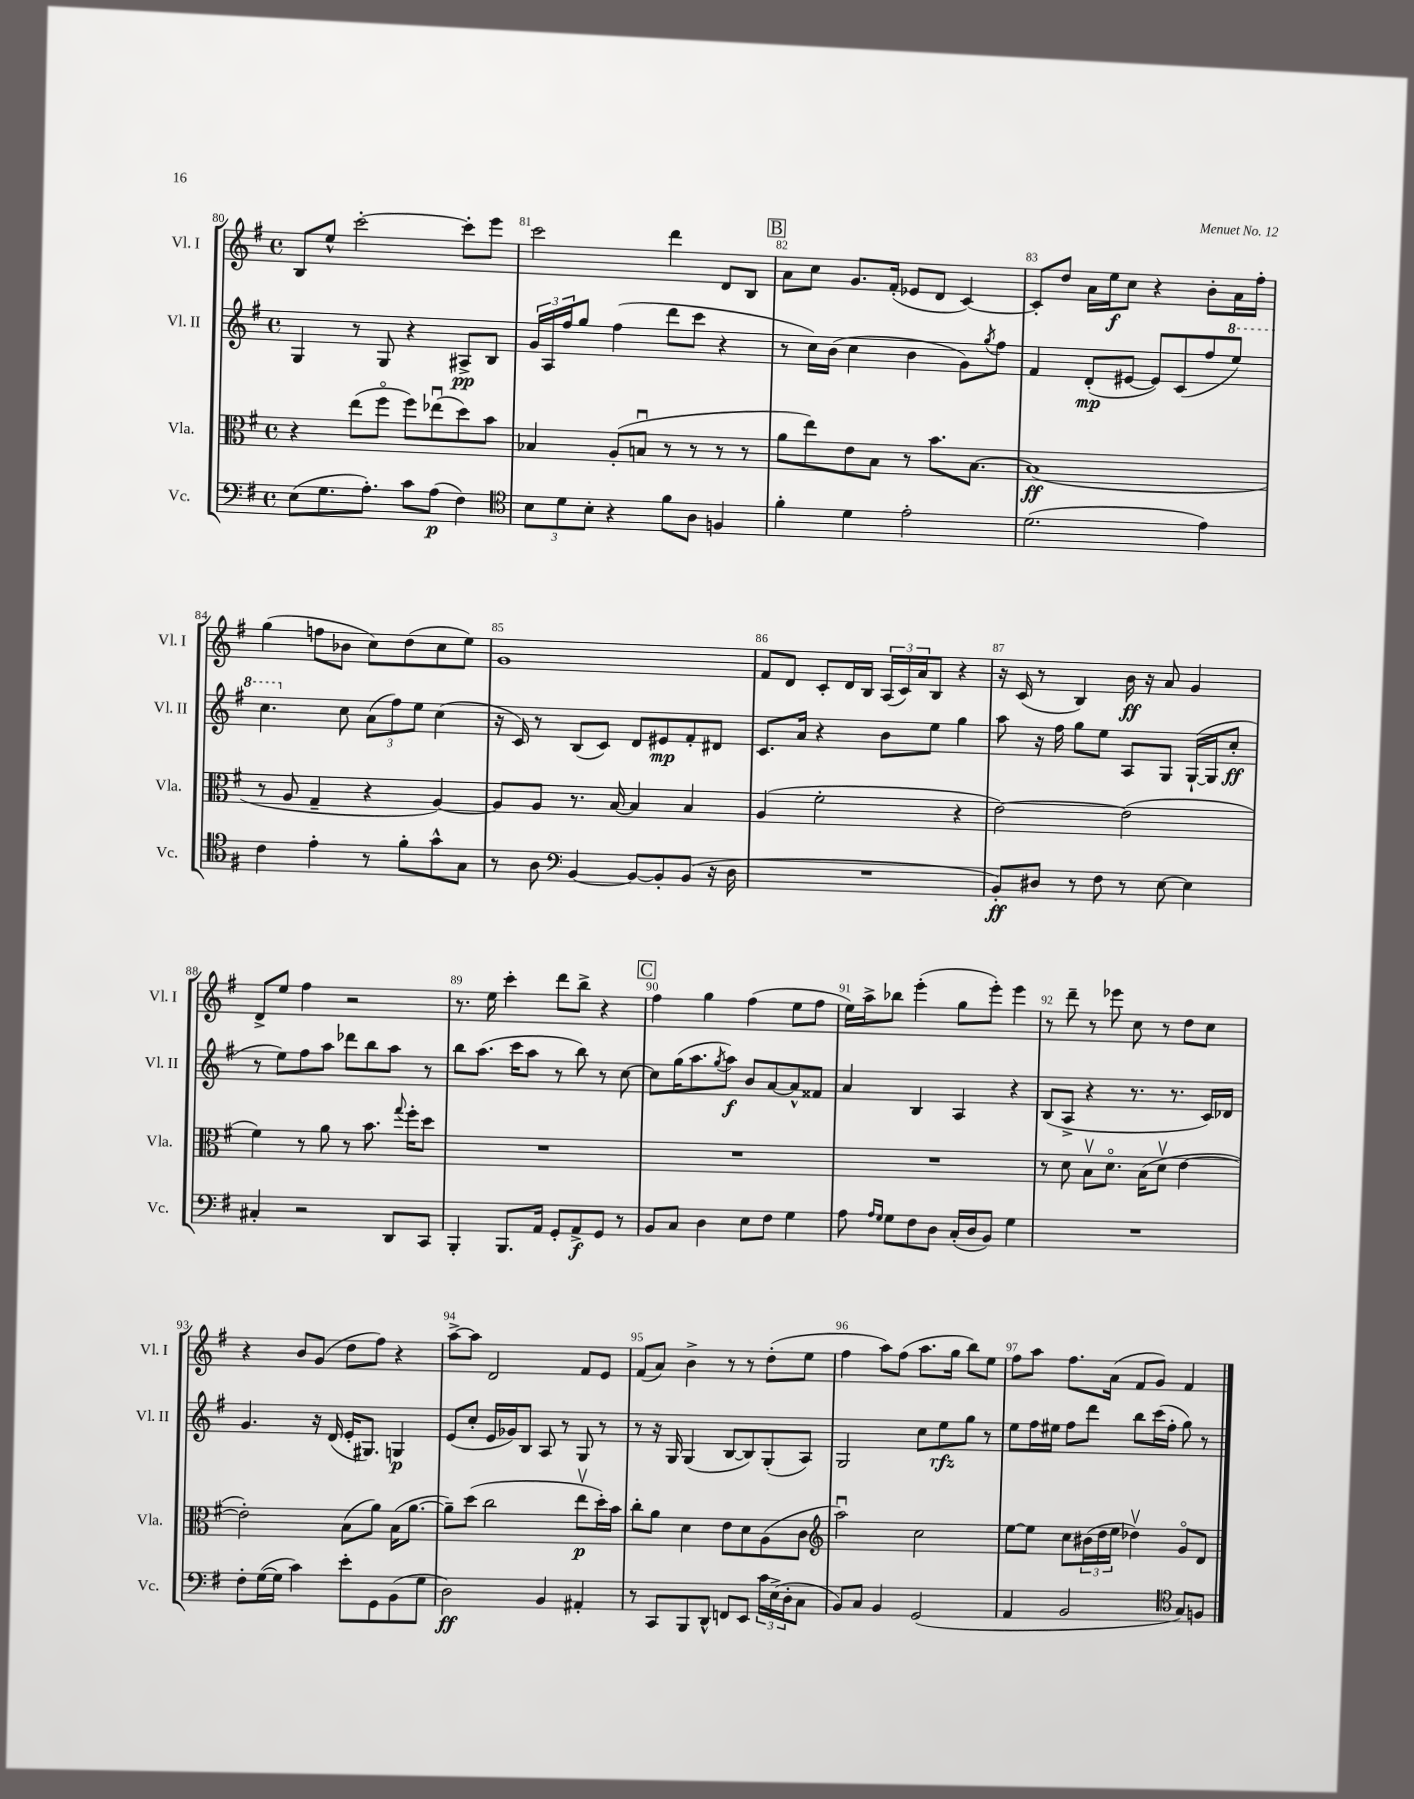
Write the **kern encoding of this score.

**kern	**dynam	**kern	**dynam	**kern	**dynam	**kern	**dynam
*part4	*part4	*part3	*part3	*part2	*part2	*part1	*part1
*staff4	*staff4	*staff3	*staff3	*staff2	*staff2	*staff1	*staff1
*I"Vc.	*	*I"Vla.	*	*I"Vl. II	*	*I"Vl. I	*
*I'Vc.	*	*I'Vla.	*	*I'Vl. II	*	*I'Vl. I	*
*clefF4	*	*clefC3	*	*clefG2	*	*clefG2	*
*k[f#]	*	*k[f#]	*	*k[f#]	*	*k[f#]	*
*M4/4	*	*M4/4	*	*M4/4	*	*M4/4	*
*met(c)	*	*met(c)	*	*met(c)	*	*met(c)	*
=80	=80	=80	=80	=80	=80	=80	=80
(8E\L	.	4r	.	4G/	.	8B/L	.
8.G\	.	.	.	.	.	8ee^^/J	.
.	.	(8ee\L	.	8r	.	[2ccc'\	.
8.A'\J)	.	.	.	.	.	.	.
.	.	8ff#\J	.	8G/	.	.	.
8c\L	.	8ff#\L)	.	4r	.	.	.
(8A\J	p	(8ee-Xu\	.	.	.	.	.
4F#\)	.	8dd\)	.	8A#X^/L	pp	8ccc'\L]	.
.	.	8b\J	.	8B/J	.	8eee\J	.
=81	=81	=81	=81	=81	=81	=81	=81
*clefC4	*	*	*	*	*	*	*
12B\L	.	4B-X/	.	24g/LL	.	2ccc\	.
.	.	.	.	24A/	.	.	.
12d\	.	.	.	24ff#/J	.	.	.
.	.	.	.	8gg/J	.	.	.
12B'\J	.	.	.	.	.	.	.
4r	.	(8A'/L	.	(4ff#\	.	.	.
.	.	8Bnu/J	.	.	.	.	.
8f#\L	.	8r	.	8ddd\L	.	4ddd\	.
8A\J	.	8r	.	8ccc\J	.	.	.
4Fn/	.	8r	.	4r	.	8d/L	.
.	.	8r	.	.	.	8B/J	.
!!LO:REH:place=s1:t=B
=82	=82	=82	=82	=82	=82	=82	=82
4f#'\	.	8a\L	.	8r	.	8a\L	.
.	.	8ee\)	.	16cc\LL)	.	8cc\J	.
.	.	.	.	(16b\JJ	.	.	.
4d\	.	8e\	.	4cc\	.	8.g/L	.
.	.	8B\J	.	.	.	.	.
.	.	.	.	.	.	(16f#'/Jk	.
2e'\	.	8r	.	4b\	.	8e-X/L	.
.	.	8.b\L	.	.	.	8d/J	.
.	.	.	.	8g\L)	.	[4c/)	.
.	.	[8.B\J	.	.	.	.	.
.	.	.	.	8qgg/	.	.	.
.	.	.	.	8ff#\J	.	.	.
=83	=83	=83	=83	=83	=83	=83	=83
(2.d\	.	(1B]	ff	4f#/	.	8c'/L]	.
.	.	.	.	.	.	8dd/J	.
.	.	.	.	(8d'/L	mp	16a\LL	.
.	.	.	.	.	.	16ee\J	f
.	.	.	.	[8e#X/J	.	8cc\J	.
.	.	.	.	8e#/L])	.	4r	.
.	.	.	.	(8c/	.	.	.
4e\)	.	.	.	8ff#/	.	8b'\L	.
*	*	*	*	*8va	*	*	*
.	.	.	.	8eee/J)	.	16a\L	.
.	.	.	.	.	.	16ff#'\JJ	.
!!LO:LB:g=z
=84	=84	=84	=84	=84	=84	=84	=84
4c\	.	8r	.	4.ccc\	.	(4gg\	.
.	.	8A/	.	.	.	.	.
4e'\	.	4G~/	.	.	.	8ffn\L	.
*	*	*	*	*X8va	*	*	*
.	.	.	.	8cc\	.	8b-X\J	.
8r	.	4r	.	(12a\L	.	8cc\L)	.
.	.	.	.	12ff#\)	.	.	.
8f#'\L	.	.	.	.	.	(8dd\	.
.	.	.	.	12ee\J	.	.	.
8g^^\	.	[4A/)	.	(4cc\	.	8cc\	.
8G\J	.	.	.	.	.	8ee\J)	.
=85	=85	=85	=85	=85	=85	=85	=85
8r	.	8A/L]	.	16r	.	1g	.
.	.	.	.	16c/)	.	.	.
8A\	.	8A/J	.	8r	.	.	.
*clefF4	*	*	*	*	*	*	*
[4BB/	.	8.r	.	(8B/L	.	.	.
.	.	.	.	8c/J)	.	.	.
.	.	[16B/	.	.	.	.	.
8BB/L_	.	4B/]	.	8d/L	.	.	.
8BB'/]	.	.	.	8e#X/	mp	.	.
(8BB/J	.	4B/	.	8f#'/	.	.	.
16r	.	.	.	8d#X/J	.	.	.
16D\	.	.	.	.	.	.	.
=86	=86	=86	=86	=86	=86	=86	=86
1r	.	(4A/	.	8.c/L	.	8f#/L	.
.	.	.	.	.	.	8d/J	.
.	.	.	.	16a/Jk	.	.	.
.	.	2f#'\	.	4r	.	8c'/L	.
.	.	.	.	.	.	16d/L	.
.	.	.	.	.	.	16B/JJ	.
.	.	.	.	8b\L	.	(24A/LL	.
.	.	.	.	.	.	24c/)	.
.	.	.	.	.	.	24a/J	.
.	.	.	.	8ee\J	.	8B/J	.
.	.	4r	.	4gg\	.	4r	.
=87	=87	=87	=87	=87	=87	=87	=87
8BB'/L)	ff	[2e\)	.	8aa\	.	16r	.
.	.	.	.	.	.	(16c/	.
8D#X/J	.	.	.	16r	.	8r	.
.	.	.	.	16ff#\	.	.	.
8r	.	.	.	8gg\L	.	4B/)	.
8F#\	.	.	.	8ee\J	.	.	.
8r	.	(2e\]	.	8A/L	.	16b\	ff
.	.	.	.	.	.	16r	.
[8E\	.	.	.	8G/J	.	8a/	.
4E\]	.	.	.	([16G`/LL	.	4g/	.
.	.	.	.	16G/J]	.	.	.
.	.	.	.	8cc'/J	ff	.	.
!!LO:LB:g=z
=88	=88	=88	=88	=88	=88	=88	=88
4C#X'/	.	4f#\)	.	8r	.	8d^/L	.
.	.	.	.	8ee\L)	.	8ee/J	.
2r	.	8r	.	8ff#\	.	4ff#\	.
.	.	8a\	.	8aa\J	.	.	.
.	.	8r	.	8ddd-X\L	.	2r	.
.	.	8.b\	.	8bb\	.	.	.
8DD/L	.	.	.	8aa\J	.	.	.
.	.	8qqgg/	.	.	.	.	.
.	.	16ff#'\KL	.	.	.	.	.
8CC/J	.	8dd\J	.	8r	.	.	.
=89	=89	=89	=89	=89	=89	=89	=89
4BBB'/	.	1r	.	8bb\L	.	8.r	.
.	.	.	.	(8.aa\J	.	.	.
.	.	.	.	.	.	16ee\	.
8.BBB/L	.	.	.	.	.	4ccc'\	.
.	.	.	.	16ccc\KL	.	.	.
.	.	.	.	8aa\J	.	.	.
16AA/Jk	.	.	.	.	.	.	.
8GG'/L	.	.	.	8r	.	8ddd\L	.
8AA^/	f	.	.	8bb\)	.	8bb^\J	.
8GG/J	.	.	.	8r	.	4r	.
8r	.	.	.	[8cc\	.	.	.
!!LO:REH:place=s1:t=C
=90	=90	=90	=90	=90	=90	=90	=90
8BB/L	.	1r	.	8cc\L]	.	4ff#\	.
8C/J	.	.	.	(16gg\K	.	.	.
.	.	.	.	8.aa\	.	.	.
4D\	.	.	.	.	.	4gg\	.
.	.	.	.	8qgg/	.	.	.
.	.	.	.	8aa\J)	f	.	.
8E\L	.	.	.	8b/L	.	(4ff#\	.
8F#\J	.	.	.	[8a/	.	.	.
4G\	.	.	.	8a^^/]	.	8ee\L	.
.	.	.	.	8f##X/J	.	8ff#\J	.
=91	=91	=91	=91	=91	=91	=91	=91
8A\	.	1r	.	4a/	.	16ee\LL)	.
.	.	.	.	.	.	16aa^\J	.
16qqA/LL	.	.	.	.	.	.	.
16qqG/JJ	.	.	.	.	.	.	.
8G\L	.	.	.	.	.	8bb-X\J	.
8F#\	.	.	.	4B/	.	(4eee'\	.
8D\J	.	.	.	.	.	.	.
(16C'/LL	.	.	.	4A/	.	8gg\L	.
16D/J	.	.	.	.	.	.	.
8BB/J)	.	.	.	.	.	8eee'\J)	.
4G\	.	.	.	4r	.	4eee\	.
=92	=92	=92	=92	=92	=92	=92	=92
1r	.	8r	.	(8B/L	.	8r	.
.	.	8d\	.	8A^/J	.	8ddd~\	.
.	.	8Bv\L	.	4r	.	8r	.
.	.	8.d\J	.	.	.	8eee-X\	.
.	.	.	.	8.r	.	8cc\	.
.	.	(16B\KL	.	.	.	.	.
.	.	8dv\J	.	.	.	8r	.
.	.	.	.	8.r	.	.	.
.	.	[4e\	.	.	.	8dd\L	.
.	.	.	.	16c/LL)	.	8cc\J	.
.	.	.	.	16d-X/JJ	.	.	.
!!LO:LB:g=z
=93	=93	=93	=93	=93	=93	=93	=93
8F#'\L	.	2e'\])	.	4.g/	.	4r	.
([16G\L	.	.	.	.	.	.	.
16G\JJ]	.	.	.	.	.	.	.
4c\)	.	.	.	.	.	8b/L	.
.	.	.	.	16r	.	(8g/J	.
.	.	.	.	(16d/	.	.	.
8e'\L	.	(8B\L	.	16e'/KL	.	8dd\L	.
.	.	.	.	8.G#X/J)	.	.	.
8GG\	.	8a\J)	.	.	.	8ff#\J)	.
(8BB\	.	(16B\KL	.	4Gn/	p	4r	.
.	.	[8.a\J	.	.	.	.	.
8G\J	.	.	.	.	.	.	.
=94	=94	=94	=94	=94	=94	=94	=94
2D\)	ff	8a~\L])	.	(8e/L	.	[8aa^\L	.
.	.	(8dd\J	.	8cc'/J	.	8aa\J]	.
.	.	2cc\	.	16e/LL	.	2d/	.
.	.	.	.	16g-X/J)	.	.	.
.	.	.	.	8B/J	.	.	.
4BB/	.	.	.	8A/	.	.	.
.	.	.	.	8r	.	.	.
4AA#X'/	.	8eev\L	p	8G/	.	8f#/L	.
.	.	16dd'\L)	.	8r	.	8e/J	.
.	.	16b\JJ	.	.	.	.	.
=95	=95	=95	=95	=95	=95	=95	=95
8r	.	8cc'\L	.	8r	.	(8f#/L	.
8CC/L	.	8a\J	.	16r	.	8a/J)	.
.	.	.	.	16G/	.	.	.
8BBB/	.	4d\	.	(4G/	.	4b^\	.
8DD^^/J	.	.	.	.	.	.	.
8FFn/L	.	8e\L	.	[8B/L	.	8r	.
8EE/J	.	8d\	.	8B/])	.	8r	.
24c\LL	.	(8A\	.	(8G'/	.	(8dd'\L	.
(24E^\	.	.	.	.	.	.	.
24D'\J	.	.	.	.	.	.	.
8C\J	.	8c\J	.	8A/J)	.	8ee\J	.
=96	=96	=96	=96	=96	=96	=96	=96
*	*	*clefG2	*	*	*	*	*
8BB/L)	.	2aau\)	.	2G/	.	4ff#\	.
8C/J	.	.	.	.	.	.	.
4BB/	.	.	.	.	.	8aa\L)	.
.	.	.	.	.	.	(8ff#\J	.
(2GG/	.	2cc\	.	8cc\L	.	8.aa\L	.
.	.	.	.	8ee\	rfz	.	.
.	.	.	.	.	.	16gg\Jk	.
.	.	.	.	8gg\J	.	8bb\L)	.
.	.	.	.	8r	.	8ee\J	.
=97	=97	=97	=97	=97	=97	=97	=97
4AA/	.	[8ee\L	.	8ee\L	.	8ff#\L	.
.	.	8ee\J]	.	16ff#\L	.	8aa\J	.
.	.	.	.	16ee#X\JJ	.	.	.
2BB/	.	8cc\L	.	8ff#\L	.	8.ff#\L	.
.	.	(24b#X\L	.	8ddd\J	.	.	.
.	.	24dd\	.	.	.	.	.
.	.	.	.	.	.	(16a\Jk	.
.	.	24ee\JJ	.	.	.	.	.
.	.	4dd-Xv\)	.	8bb\L	.	8f#/L	.
.	.	.	.	(16ccc\L	.	8g/J)	.
.	.	.	.	16ff#'\JJ	.	.	.
*clefC4	*	*	*	*	*	*	*
8G/L)	.	8g/L	.	8gg\)	.	4f#/	.
8Fn/J	.	8d/J	.	8r	.	.	.
==	==	==	==	==	==	==	==
*-	*-	*-	*-	*-	*-	*-	*-
